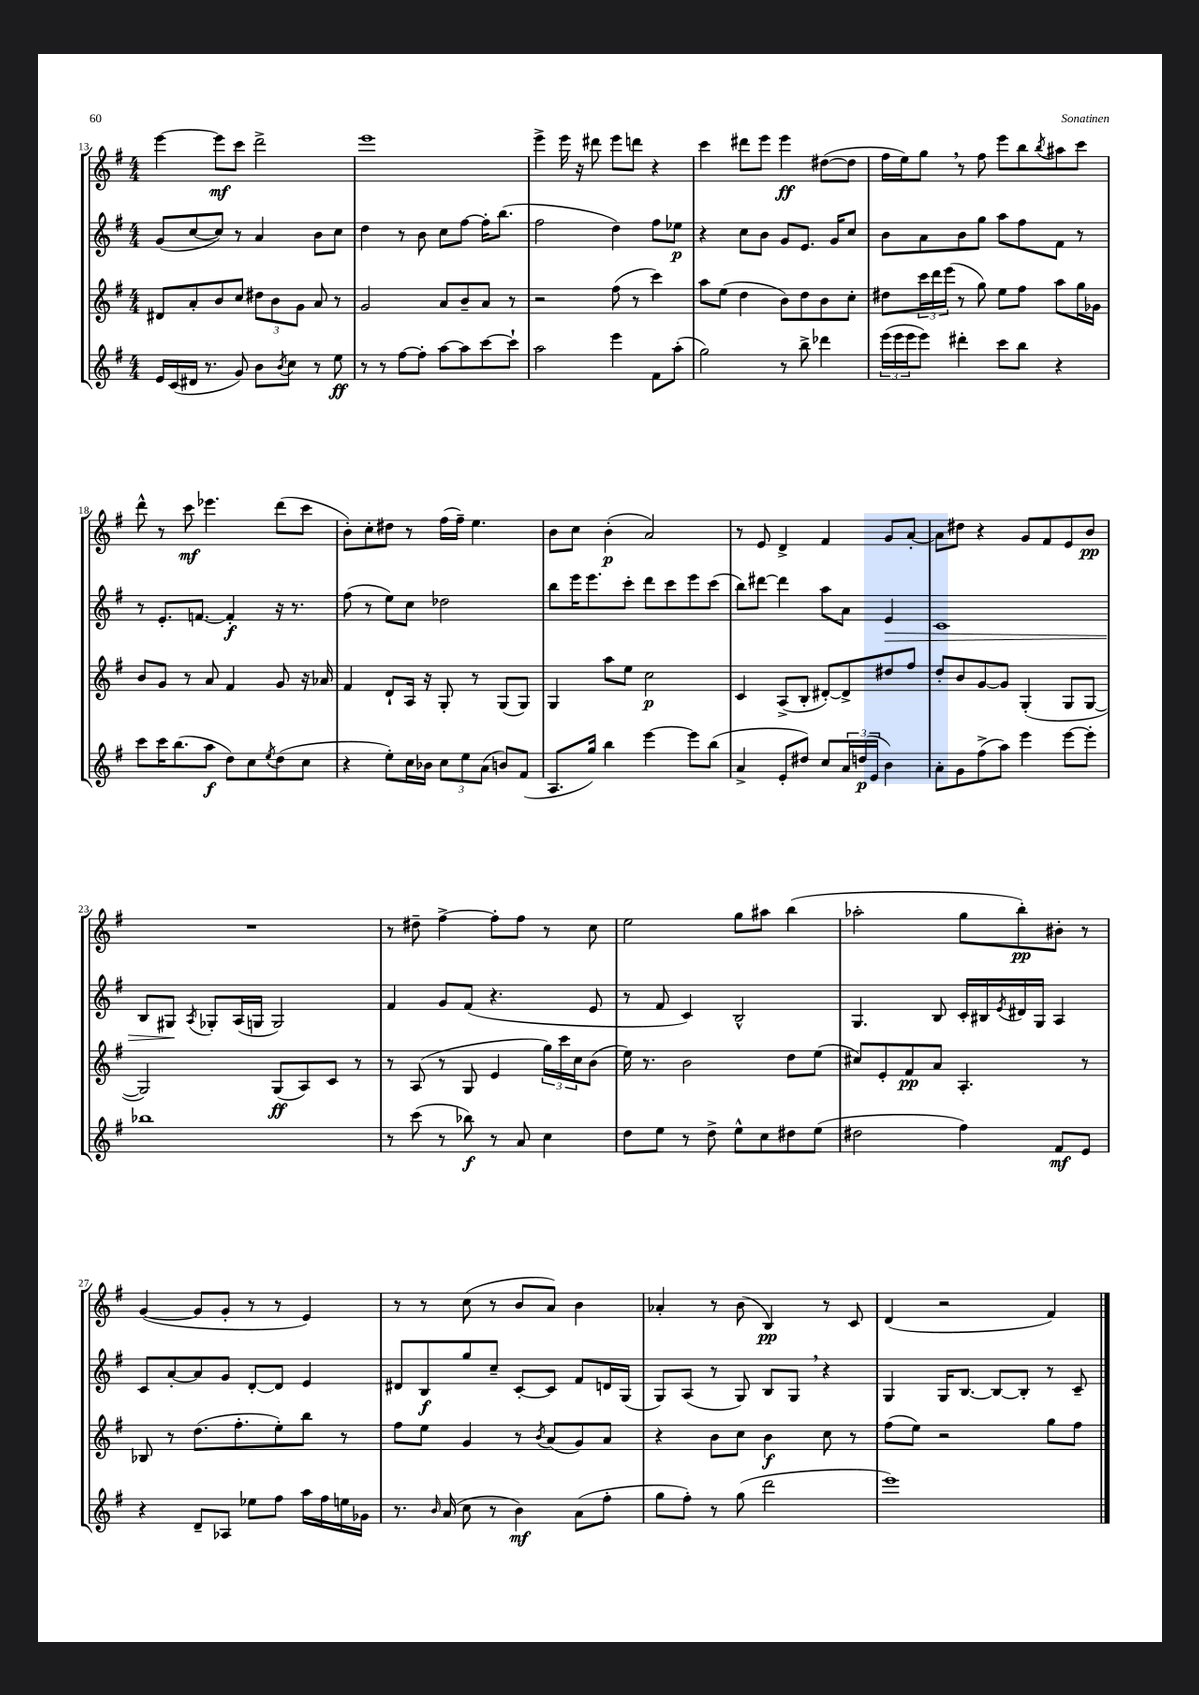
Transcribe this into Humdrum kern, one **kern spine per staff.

**kern	**kern	**kern	**kern
*staff4	*staff3	*staff2	*staff1
*clefG2	*clefG2	*clefG2	*clefG2
*k[f#]	*k[f#]	*k[f#]	*k[f#]
*M4/4	*M4/4	*M4/4	*M4/4
16e/LL	8d#/L	(8g/L	[4eee\
(16c/	.	.	.
16d#/JJ	8a'/	[8cc/	.
8.r	.	.	.
.	8b/	8cc/]J)	8eee\]L
8g/)	8cc/J	8r	8ccc\J
8b\L	12dd#\L	4a/	2ddd^\
.	12b\	.	.
8qb/	.	.	.
8cc\J	.	.	.
.	12g\J	.	.
8r	8a/	8b\L	.
8ee\	8r	8cc\J	.
=	=	=	=
8r	2g/	4dd\	1eee
8r	.	.	.
[8ff#\L	.	8r	.
8ff#'\]J	.	8b\	.
[8aa\L	8a/L	8cc\L	.
8aa\]	8b~/	[8ff#\J	.
[8ccc\	8a/J	16ff#'\]LK	.
.	.	(8.bb\J	.
8ccc`\]J	8r	.	.
=	=	=	=
2aa\	2r	2ff#\	4eee^\
.	.	.	16eee\
.	.	.	16r
.	.	.	8ddd#\
4eee\	(8ff#\	4dd\)	8eee\L
.	8r	.	8ddd\J
8f#\L	4ccc\)	8ff#\L	4r
(8aa'\J	.	8ee-\J	.
=	=	=	=
2gg\)	8aa\L	4r	4ccc\
.	(8ee\J	.	.
.	4dd\	8cc\L	8ddd#\L
.	.	8b\J	8eee\J
8r	8b\L)	8g/L	4eee\
8bb^\	8dd\	8.e/J	.
4ddd-\	8b\	.	([8dd#\L
.	.	16g/LK	.
.	8cc'\J	8cc/J	8dd#\]J
=	=	=	=
(24eee\LL	8dd#\L	8b\L	16ff#\LL
24eee\	.	.	.
.	.	.	16ee\J)
24eee\J	.	.	.
8eee\J)	24ccc\L	8a\	8gg\J
.	24ddd\	.	.
.	(24eee\JJ	.	.
4ddd#'\	8r	8b\	8r
.	8gg\)	8gg\J	8ff#\
8ccc\L	8ee\L	8aa\L	8eee\L
8bb\J	8ff#\J	8ff#\	8bb\
.	.	.	8qbb/
4r	8aa\L	8f#\J	8aa#\
.	16gg\L	8r	8ccc\J
.	16g-\JJ	.	.
=	=	=	=
8ccc\L	8b/L	8r	8ddd^^\
16ccc\K	8g/J	8.e'/L	8r
(8.bb\	.	.	.
.	8r	.	8ccc\
.	.	[8.f/J	.
8aa\J	8a/	.	4.eee-\
8dd\L)	4f#/	4f'/]	.
8cc\	.	.	.
8qee/	.	.	.
(8dd\	8g/	16r	(8ddd\L
.	.	8.r	.
8cc\J	16r	.	8ccc\J
.	16a-/	.	.
=	=	=	=
4r	4f#/	(8ff#\	8b'\L)
.	.	8r	8cc'\
8ee'\L)	8d`/L	8ee\L)	8dd#\J
16cc\L	16A/Jk	8cc\J	8r
16b-\JJ	16r	.	.
12cc\L	8G'/	2dd-\	(16ff#\LL
.	.	.	16ff#~\JJ)
12ee\	.	.	.
.	8r	.	4.ee\
(12a\J	.	.	.
8b/L)	(8G/L	.	.
(8f#/J	8G/J)	.	.
=	=	=	=
8.A/L	4G/	8bb\L	8b\L
.	.	16eee\K	8cc\J
16gg/Jk)	.	8.eee\	.
4bb\	8aa\L	.	(4b'\
.	8ee\J	8ccc'\J	.
[4eee\	2cc\	8ddd\L	2a/)
.	.	8ccc\	.
8eee\]L	.	8eee\	.
(8bb\J	.	(8ccc\J	.
=	=	=	=
4a^/	4c/	8bb\L)	8r
.	.	[8ddd#\J	8e/
8e'/L	(8A^/L	4ddd#\]	4d^/
8dd#/J)	8B'/J	.	.
8cc/L	[8d#'/L)	8aa\L	4f#/
24a/L	8d#^/]	8a\J	.
(24dd/	.	.	.
24e/JJ	.	.	.
4b\)	8dd#/	4e/	8g/L
.	8ff#/J	.	[8a'/J
=	=	=	=
8a'\L	8dd'/L	1c	8a\]L
8g\	8b/	.	8dd#\J
(8ff#^\	[8g/	.	4r
8aa\J)	8g/]J	.	.
4eee\	(4G'/	.	8g/L
.	.	.	8f#/
[8eee\L	8G/L	.	8e/
8eee'\]J	[8G/J	.	8b/J
=	=	=	=
1bb-	2G/])	8B/L	1r
.	.	8G#/J	.
.	.	8qA/	.
.	.	8G-'/L	.
.	.	(16A/L	.
.	.	16G/JJ	.
.	(8G/L	2G/)	.
.	8A/)	.	.
.	8c/J	.	.
.	8r	.	.
=	=	=	=
8r	8r	4f#/	8r
(8ccc\	(8A/	.	8dd#~\
8r	8r	8g/L	[4ff#^\
8bb-\)	8G/	(8f#/J	.
8r	4e/	4.r	8ff#'\]L
8a/	.	.	8ff#\J
4cc\	24gg\LL)	.	8r
.	24ccc\	.	.
.	24cc\J	.	.
.	(8b\J	8e/	8cc\
=	=	=	=
8dd\L	16ee\)	8r	2ee\
.	8.r	.	.
8ee\J	.	8f#/	.
8r	2b\	4c/)	.
8dd^\	.	.	.
8ee^^\L	.	2B^^/	8gg\L
8cc\	.	.	8aa#\J
8dd#\	8dd\L	.	(4bb\
(8ee\J	(8ee\J	.	.
=	=	=	=
2dd#\	8cc#/L)	4.G/	2aa-'\
.	8e'/	.	.
.	8f#/	.	.
.	8a/J	8B/	.
4ff#\)	4.A'/	16c'/LL	8gg\L
.	.	16B#/	.
.	.	8qe/	.
.	.	16d#/	8bb'\)
.	.	16G/JJ	.
8f#/L	.	4A/	8b#'\J
8e/J	8r	.	8r
=	=	=	=
4r	8B-/	8c/L	([4g/
.	8r	[8a'/	.
8d~/L	(8.dd\L	8a/]	8g/]L
8A-/J	.	8g/J	8g'/J
.	8.ff#'\	.	.
8ee-\L	.	[8d'/L	8r
8ff#\J	8ee'\)	8d/]J	8r
16aa\LL	8bb\J	4e/	4e/)
16ff#\	.	.	.
16ee\	8r	.	.
16g-\JJ	.	.	.
=	=	=	=
8.r	8ff#\L	8d#/L	8r
.	8ee\J	8B/	8r
16qqb/	.	.	.
(16a/	.	.	.
8cc\	4g/	8gg/	(8cc\
8r	.	8cc~/J	8r
4b\)	8r	[8c'/L	8b/L
.	8qb/	.	.
.	(8a/L	8c/]J	8a/J)
(8a\L	8g/)	8f#/L	4b\
8ff#'\J	8a/J	16d/L	.
.	.	(16G/JJ	.
=	=	=	=
8gg\L	4r	8G/L)	4a-'/
8ff#'\J)	.	(8A/J	.
8r	8b\L	8r	8r
(8gg\	8cc\J	8G/)	(8b\
2ddd\	4b\	8B/L	4B/)
.	.	8G/J	.
.	8cc\	4r	8r
.	8r	.	8c/
=	=	=	=
1eee)	(8ff#\L	4G/	(4d/
.	8ee\J)	.	.
.	2r	16G/LK	2r
.	.	[8.B/J	.
.	.	8B/_L	.
.	.	8B'/]J	.
.	8gg\L	8r	4f#/)
.	8ff#\J	8c~/	.
==	==	==	==
*-	*-	*-	*-
